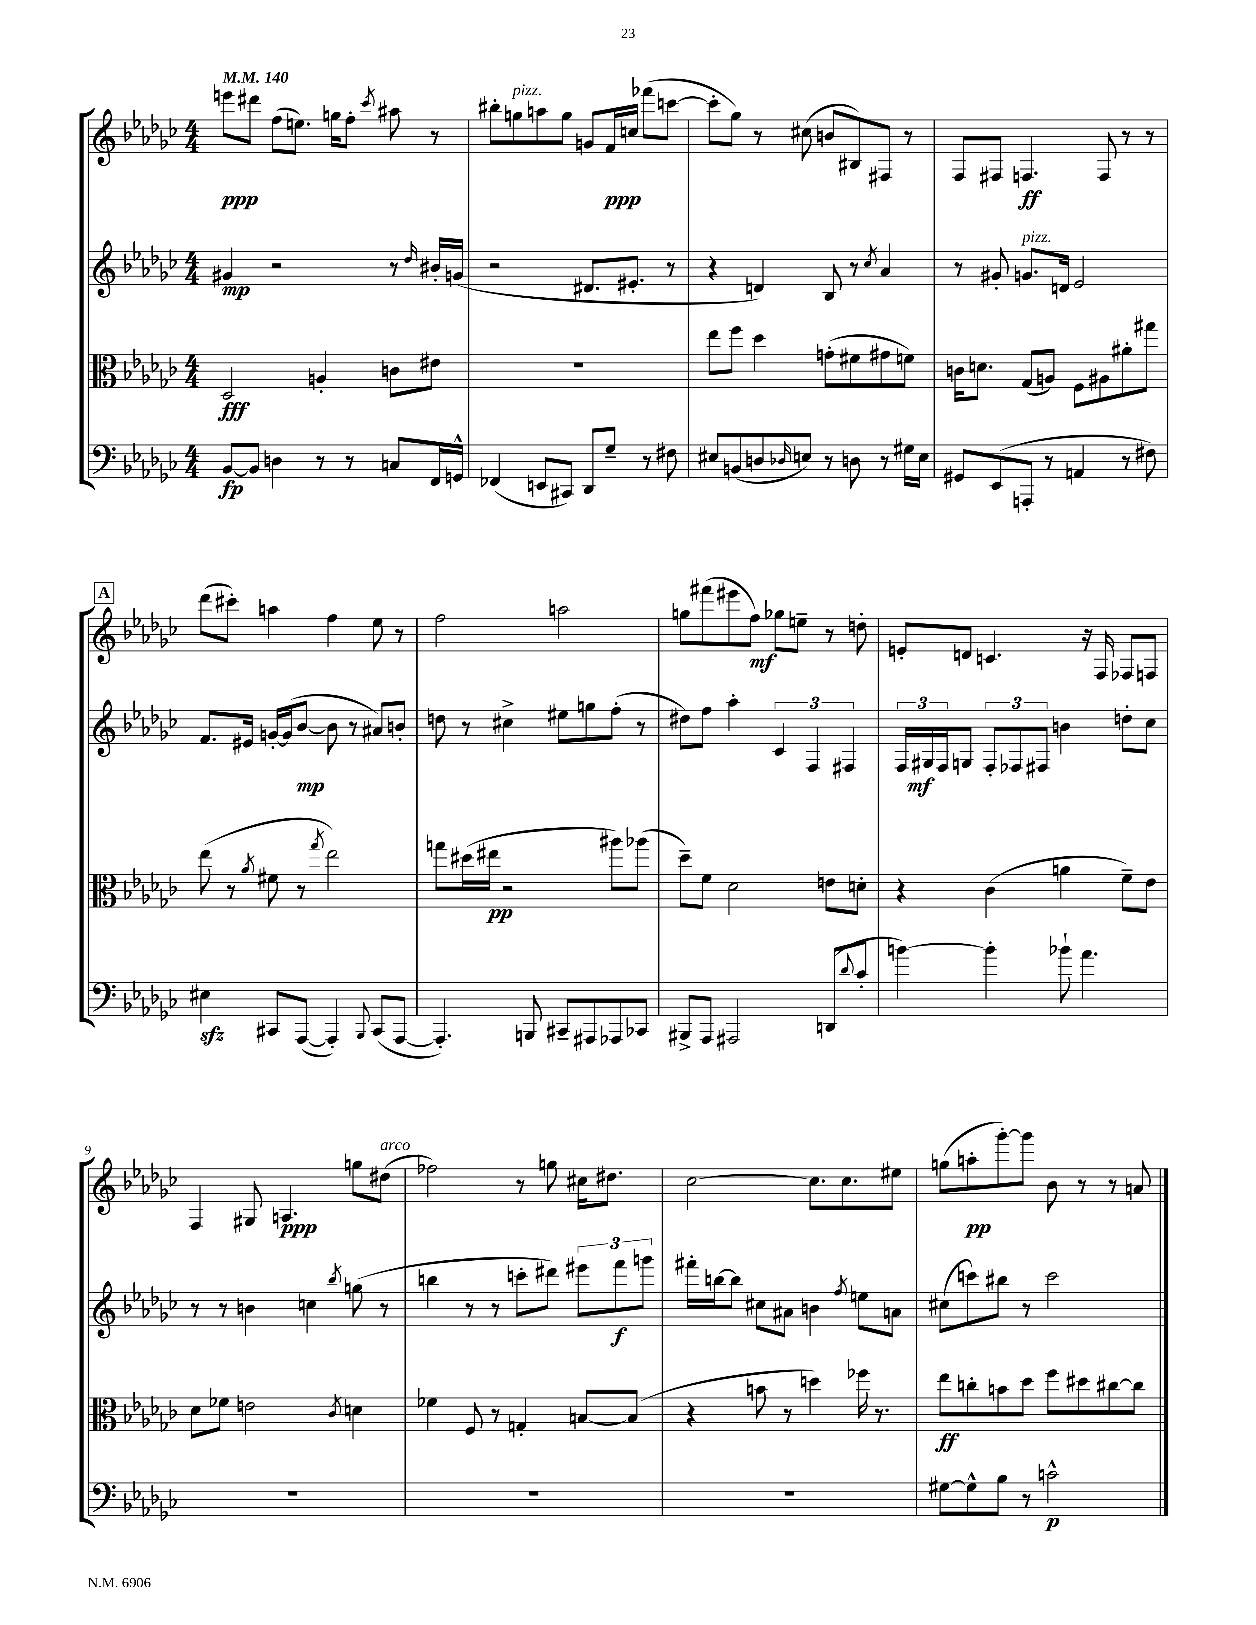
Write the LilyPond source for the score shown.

<<
\new StaffGroup <<
\new Staff = "s0" {
    \clef treble \key ges \major \numericTimeSignature \time 4/4 \tempo 4 = 140
    e'''8\ppp dis'''8 f''8( e''8.) g''16 f''8-. \acciaccatura { ces'''8 } ais''8 r8 |
    bis''8-. g''8^\markup { \italic "pizz." } a''8 g''8 g'8 f'16\ppp c''16 fes'''8( c'''8~ |
    c'''8-. ges''8) r8 cis''8( b'8 bis8) fis8 r8 |
    f8 fis8 f4.\ff f8 r8 r8 |
    \mark \markup { \box "A" } des'''8( cis'''8-.) a''4 f''4 ees''8 r8 |
    f''2 a''2 |
    g''8 fis'''8( eis'''8 f''8\mf) ges''8 e''8-- r8 d''8-. |
    e'8-. d'8 c'4. r16 f16 fes8 f8 |
    f4 gis8 a4.\ppp g''8 dis''8^\markup { \italic "arco" }( |
    fes''2) r8 g''8 cis''16 dis''8. |
    ces''2~ ces''8. ces''8. eis''8 |
    g''8( a''8-.\pp ges'''8~-.) ges'''8 bes'8 r8 r8 a'8 \bar "|." |
}
\new Staff = "s1" {
    \clef treble \key ges \major \numericTimeSignature \time 4/4
    gis'4\mp r2 r8 \grace { des''16 } bis'16-. g'16( |
    r2 dis'8. eis'8.-. r8 |
    r4 d'4) bes8 r8 \acciaccatura { ces''8 } aes'4 |
    r8 gis'8-. g'8.^\markup { \italic "pizz." } d'16 ees'2 |
    \mark \markup { \box "A" } f'8. eis'16 g'16~-. g'16( bes'8~\mp bes'8 r8 ais'8) b'8-. |
    d''8 r8 cis''4-> eis''8 g''8 f''8-.( r8 |
    dis''8) f''8 aes''4-. \tuplet 3/2 { ces'4 f4 fis4 } |
    \tuplet 3/2 { f16 gis16\mf f16 } g8 \tuplet 3/2 { f8-. fes8 fis8 } b'4 d''8-. ces''8 |
    r8 r8 b'4 c''4 \acciaccatura { bes''8 } g''8( r8 |
    b''4 r8 r8 c'''8-. dis'''8) \tuplet 3/2 { eis'''8 f'''8\f g'''8 } |
    fis'''16-. b''16~ b''8 cis''8 ais'8 b'4 \acciaccatura { f''8 } e''8 a'8 |
    cis''8( c'''8) bis''8 r8 c'''2 \bar "|." |
}
\new Staff = "s2" {
    \clef alto \key ges \major \numericTimeSignature \time 4/4
    des2\fff a4-. c'8 eis'8 |
    R1 |
    ees''8 f''8 des''4 g'8-.( fis'8 gis'8 f'8) |
    c'16 d'8. ges8( a8) f8 ais8 ais'8-. gis''8 |
    \mark \markup { \box "A" } ees''8( r8 \acciaccatura { aes'8 } fis'8 r8 \acciaccatura { ges''8 } ees''2) |
    g''8 dis''16( eis''16\pp r2 ais''8) aes''8( |
    des''8--) f'8 des'2 e'8 d'8-. |
    r4 ces'4( a'4 f'8--) ees'8 |
    des'8 fes'8 e'2 \acciaccatura { ces'8 } d'4 |
    fes'4 f8 r8 g4-. b8~ b8( |
    r4 b'8 r8 d''4) fes''16 r8. |
    ees''8\ff c''8-. b'8 des''8 f''8 dis''8 cis''8~ cis''8 \bar "|." |
}
\new Staff = "s3" {
    \clef bass \key ges \major \numericTimeSignature \time 4/4
    bes,8~\fp bes,8 d4 r8 r8 c8 f,16 g,16-^ |
    fes,4( e,8 cis,8) des,8 ges8-- r8 fis8 |
    eis8 b,8( d8 \grace { des16 } e8) r8 d8 r8 gis16 e16 |
    gis,8 ees,8( a,,8-. r8 a,4 r8 fis8) |
    \mark \markup { \box "A" } eis4\sfz cis,8 aes,,8~( aes,,4-.) \appoggiatura { bes,,8 } cis,8( aes,,8~ |
    aes,,4.-.) b,,8 cis,8-- ais,,8 aes,,8 ces,8 |
    bis,,8-> aes,,8 ais,,2 d,8( \appoggiatura { des'8 } ces'8-. |
    b'4~) b'4-. bes'8-! aes'4. |
    R1 |
    R1 |
    R1 |
    gis8~ gis8-^ bes8 r8 c'2-^\p \bar "|." |
}
>>
>>
